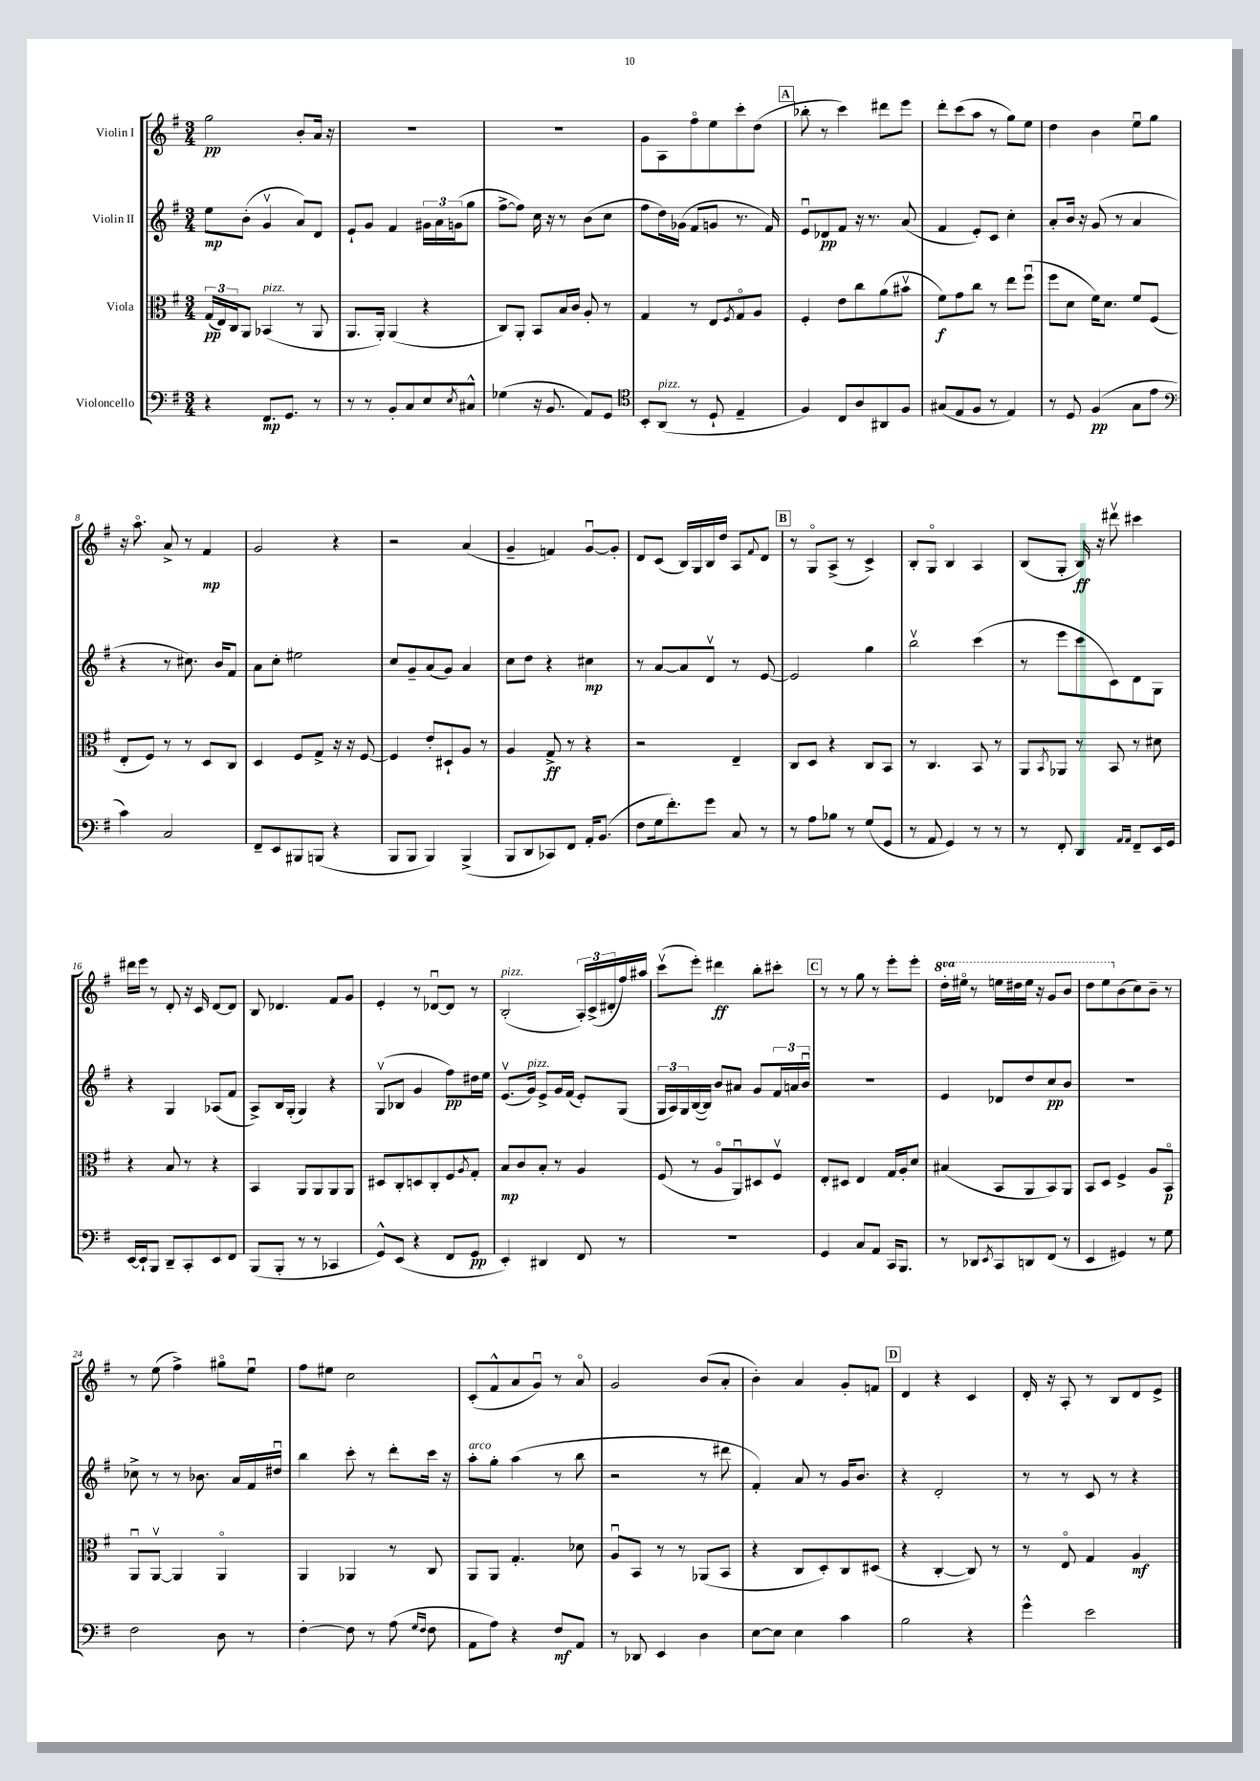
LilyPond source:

<<
\new StaffGroup <<
\new Staff = "s0" \with { instrumentName = "Violin I" } {
    \clef treble \key g \major \numericTimeSignature \time 3/4 \set Staff.ottavationMarkups = #ottavation-simple-ordinals
    g''2\pp b'8-. a'16 r16 |
    R2. |
    R2. |
    g'8 a8 fis''8\flageolet e''8 c'''8-. d''8( |
    \mark \markup { \box "A" } bes''8-. r8 c'''4) dis'''8 e'''8 |
    d'''8-. c'''8( a''8 r8 g''8) e''8 |
    d''4 b'4 e''8\downbow g''8 |
    r16 a''8.\flageolet a'8-> r8 fis'4\mp |
    g'2 r4 |
    r2 a'4( |
    g'4-- f'4) g'8~\downbow g'8-. |
    d'8 c'8( b16) g16 b16 d''16 a8 \appoggiatura { fis'8 } d'8 |
    \mark \markup { \box "B" } r8 g8\flageolet a8->( r8 c'4->) |
    b8-. g8\flageolet b4 a4 |
    b8( g8-. b16\ff) r16 dis'''8\upbow cis'''4 |
    dis'''16 e'''16 r8 d'8-. r16 c'16 d'8~ d'8 |
    b8 des'4. fis'8 g'8 |
    e'4-. r8 des'8~\downbow des'8 r8 |
    b2-.^\markup { \italic "pizz." }( \tuplet 3/2 { a16-.) c'16->( dis'16-. } fis''16) ais''16 |
    c'''8\upbow( e'''8-.) dis'''4\ff b''8-. cis'''8-. |
    \mark \markup { \box "C" } r8 r8 g''8 r8 e'''8-. e'''8-. |
    \ottava #1 d'''16-. eis'''16\flageolet r8 e'''16 dis'''16 e'''16 r16 g''8 b''8 |
    d'''8 e'''8 \ottava #0 b'8( c''8) b'8-- r8 |
    r8 e''8( fis''4->) gis''8\flageolet e''8\downbow |
    fis''8 eis''8 c''2 |
    c'8-.( fis'8-^ a'8 g'8\downbow) r8 a'8\flageolet |
    g'2 b'8( a'8-. |
    b'4-.) a'4 g'8-. f'8 |
    \mark \markup { \box "D" } d'4 r4 c'4 |
    d'16-. r16 a8-. r8 b8 d'8 e'8-> \bar "|." |
}
\new Staff = "s1" \with { instrumentName = "Violin II" } {
    \clef treble \key g \major \numericTimeSignature \time 3/4
    e''8\mp b'8-.( g'4\upbow a'8) d'8 |
    e'8-! g'8 fis'4 \tuplet 3/2 { gis'16 a'16 g'16( } g''8 |
    fis''8~-> fis''8) c''16 r16 r8 b'8( c''8 |
    fis''8 d''16) ges'16( fis'8 g'8 r8. fis'16) |
    \mark \markup { \box "A" } e'8\downbow des'8\pp fis'8 r16 r8. a'8( |
    fis'4 e'8-.) c'8 c''4-. |
    a'8-. b'16 r16 g'8( r8 a'4 |
    r4 r8 cis''8.) b'16 fis'8 |
    a'8 c''8-. eis''2 |
    c''8 g'8-- a'8( g'8) a'4 |
    c''8 d''8 r4 cis''4\mp |
    r8 a'8~ a'8 d'8\upbow r8 e'8~ |
    \mark \markup { \box "B" } e'2 g''4 |
    b''2\upbow c'''4( |
    r8 e'''8 c'''8 c'8) d'8 g8 |
    r4 g4 aes8( fis'8 |
    a8->) b16 g16-.( g4) r4 |
    g8\upbow( bes8 g'4 fis''8\pp) dis''16 e''16 |
    e'8.\upbow( g'16^\markup { \italic "pizz." }) e'8-> g'16 fis'16( e'8-.) g8( |
    \tuplet 3/2 { g16 a16) g16 } b16~( b16) b'8 ais'8 g'8 \tuplet 3/2 { fis'16 a'16 b'16\downbow } |
    \mark \markup { \box "C" } R2. |
    e'4 des'8 d''8 c''8\pp b'8 |
    R2. |
    ces''8-> r8 r8 bes'8. a'16 fis'16 dis''16\downbow |
    b''4 c'''8-. r8 d'''8-. c'''16 r16 |
    a''8-.^\markup { \italic "arco" } g''8-. a''4( r8 b''8 |
    r2 r8 dis'''8 |
    fis'4-.) a'8 r8 g'16 b'8. |
    \mark \markup { \box "D" } r4 d'2-. |
    r8 r8 c'8 r8 r4 \bar "|." |
}
\new Staff = "s2" \with { instrumentName = "Viola" } {
    \clef alto \key g \major \numericTimeSignature \time 3/4
    \tuplet 3/2 { g16\pp( e16) c16 } a,8 bes,4^\markup { \italic "pizz." }( r8 a,8 |
    a,8. a,16-.) a,4( r4 |
    c8) a,8-. b,8 b16 c'16 a8-. r8 |
    g4 r8 e8 \acciaccatura { fis8 } g8\flageolet a8 |
    \mark \markup { \box "A" } fis4-. e'8 c''8 a'8( bis'8\upbow |
    fis'8\f) g'8 c''8 r8 e''8 fis''8\downbow( |
    fis''8 d'8 fis'16) d'8. fis'8 fis8( |
    e8-. fis8) r8 r8 d8 c8 |
    d4 fis8 g8-> r16 r16 fis8~ |
    fis4 e'8-. dis8-! a8 r8 |
    a4 g8->\ff r8 r4 |
    r2 e4-- |
    \mark \markup { \box "B" } c8 d8 r4 c8 b,8 |
    r8 c4. b,8 r8 |
    a,8 \acciaccatura { b,8 } aes,8 r8 b,8 r8 dis'8 |
    r4 b8 r8 r4 |
    b,4 a,8 a,8 a,8 a,8 |
    dis8 c8-. d8 c8-. fis8 \acciaccatura { a8 } g8-. |
    b8\mp c'8 b8-. r8 a4 |
    fis8( r8 a8\flageolet a,8\downbow) dis8 fis8\upbow |
    \mark \markup { \box "C" } e8-. dis8 e4 g16 a16-. d'8 |
    bis4( b,8 a,8 b,8) a,8 |
    b,8 d8 fis4-> a8 b,8\flageolet\p |
    a,8\downbow a,8~\upbow a,4 a,4\flageolet |
    a,4 aes,4 r8 c8 |
    a,8 a,8 g4.-. des'8 |
    a8\downbow b,8 r8 r8 aes,8( b,8 |
    r4 c8 d8-.) c8 dis8( |
    \mark \markup { \box "D" } r4 c4~-. c8) r8 |
    r8 e8\flageolet g4 a4\mf \bar "|." |
}
\new Staff = "s3" \with { instrumentName = "Violoncello" } {
    \clef bass \key g \major \numericTimeSignature \time 3/4
    r4 fis,8.\mp g,8. r8 |
    r8 r8 b,8-. c8 e8 \acciaccatura { e8 } cis8-^ |
    ges4( r16 b,8. a,8) g,8 |
    \clef tenor b,8-. a,8^\markup { \italic "pizz." }( r8 d8-! e4-- |
    \mark \markup { \box "A" } fis4) c8 a8 ais,8 fis8 |
    gis8( e8 fis8 r8 e4) |
    r8 d8 fis4\pp( g8 e'8 |
    \clef bass c'4) c2 |
    fis,8-- e,8 bis,,8 b,,8( r4 |
    b,,8 b,,8 b,,4) b,,4->( |
    b,,8 d,8 ces,8) fis,8 a,16-. b,8.( |
    fis8 g16 fis'8.-.) g'8 c8 r8 |
    \mark \markup { \box "B" } r8 a8 bes8 r8 g8( g,8 |
    r8 a,8 g,4) r8 r8 |
    r8 fis,8-. d,4 \grace { a,16 a,16 } fis,8-- e,16 g,16 |
    e,16~ e,16-! b,,8 d,8-- c,8-. e,8 fis,8 |
    b,,8( b,,8-. r8 r8 ces,4 |
    g,8-^) e,8( r4 fis,8 g,8\pp |
    e,4-.) dis,4 fis,8 r8 |
    R2. |
    \mark \markup { \box "C" } g,4 c8 a,8 c,16 b,,8. |
    r8 des,8 \acciaccatura { e,8 } c,8 d,8 fis,8( r8 |
    e,4 gis,4) r8 g8 |
    fis2 d8 r8 |
    fis4~-. fis8 r8 a8( \grace { g16 fis16 } fis8 |
    a,8 a8) r4 fis8\mf a,8 |
    r8 des,8 e,4 d4 |
    e8~ e8 e4 c'4 |
    \mark \markup { \box "D" } b2 r4 |
    g'4-^ e'2 \bar "|." |
}
>>
>>
